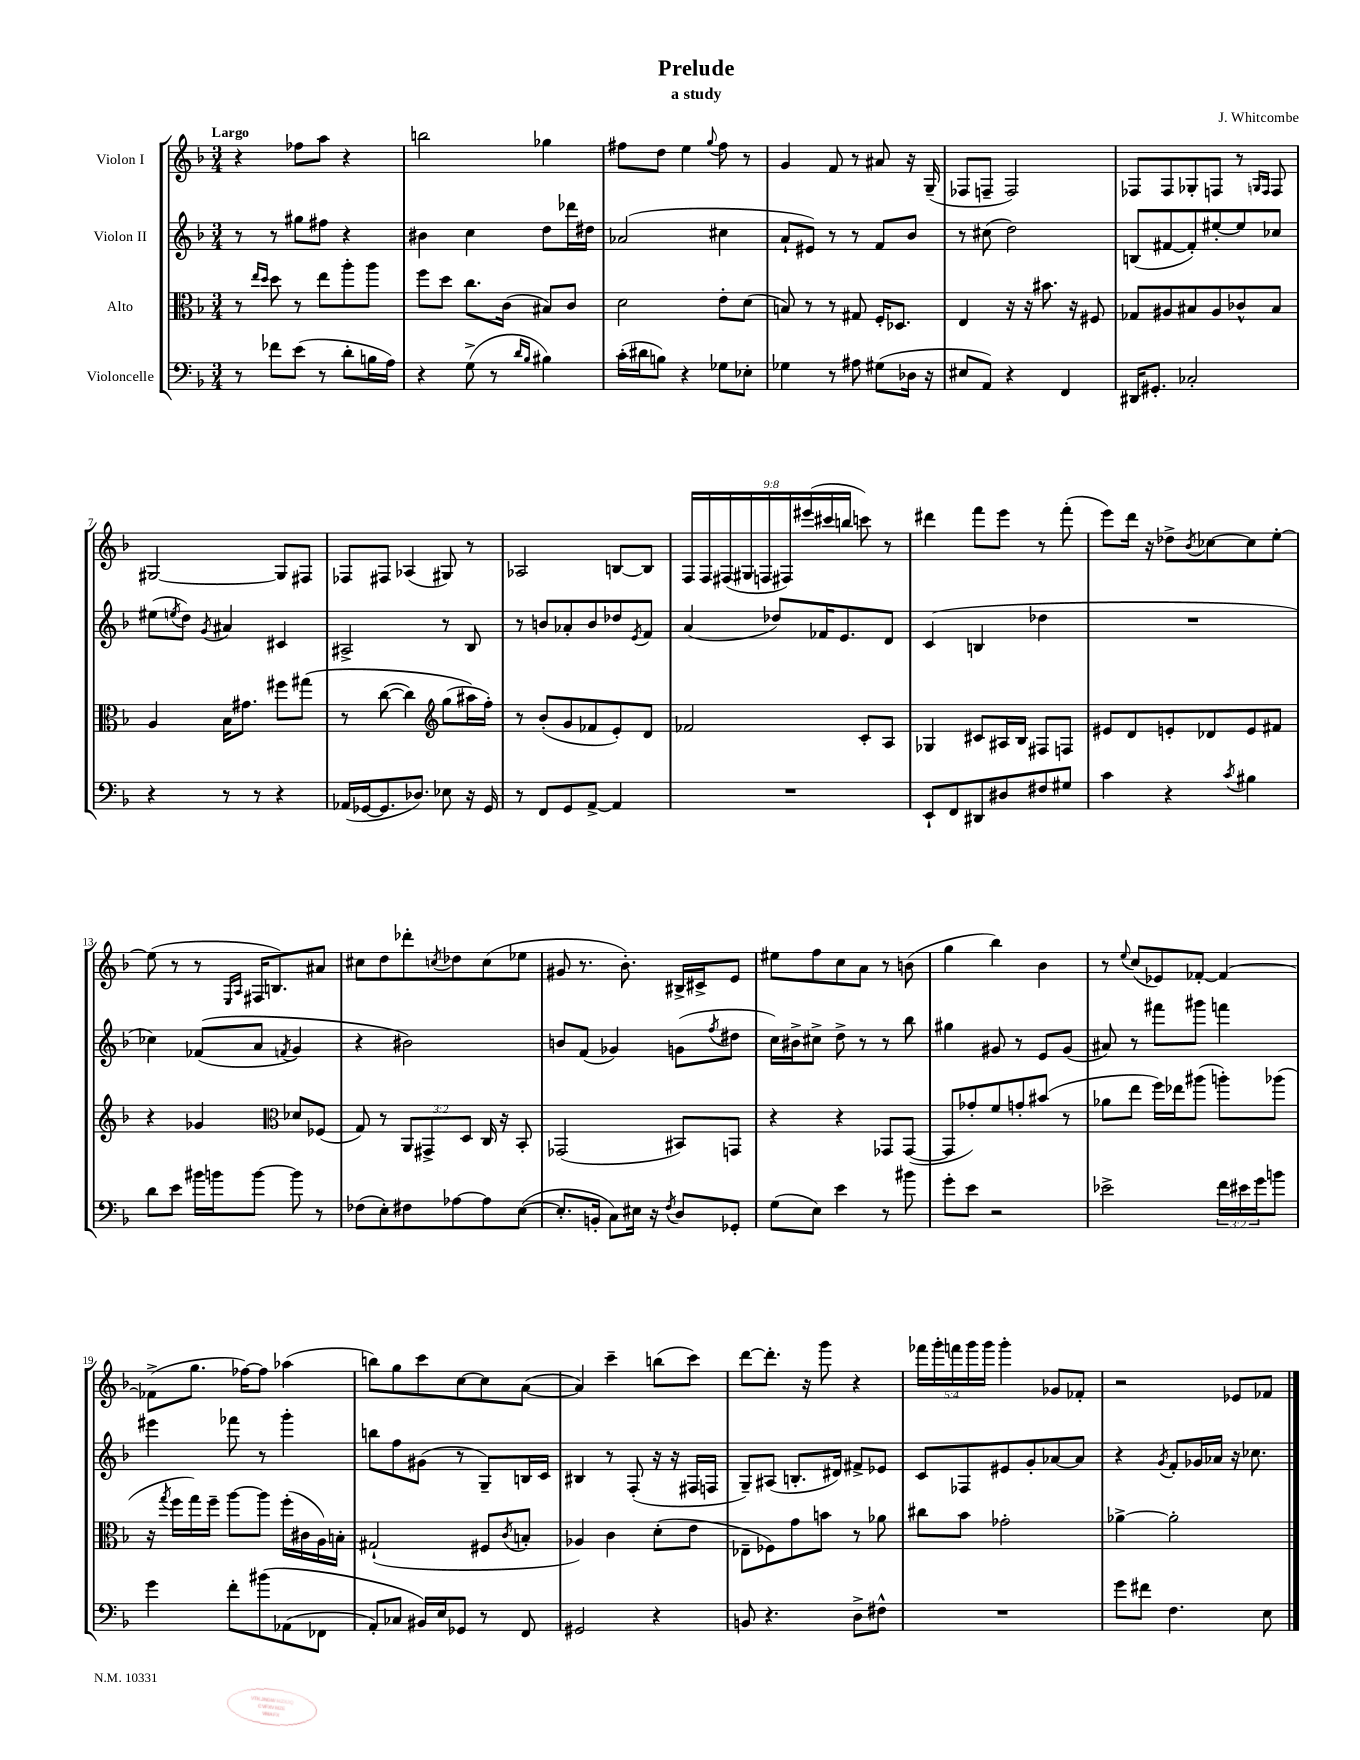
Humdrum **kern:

**kern	**kern	**kern	**kern
*staff4	*staff3	*staff2	*staff1
*clefF4	*clefC3	*clefG2	*clefG2
*k[b-]	*k[b-]	*k[b-]	*k[b-]
*M3/4	*M3/4	*M3/4	*M3/4
8r	8r	8r	4r
.	16qqee	.	.
.	16qqdd	.	.
8f-	8dd	8r	.
(8e	8r	8gg#	8ff-
8r	8ee	8ff#	8aa
8d'	8aa'	4r	4r
16B	8aa	.	.
16A)	.	.	.
=	=	=	=
4r	8ff	4b#	2bb
.	8dd	.	.
(8G^	8.cc	4cc	.
8r	.	.	.
.	(16c	.	.
16qqd	.	.	.
16qqB-	.	.	.
4B#)	8B#)	8dd	4gg-
.	8c	16ddd-	.
.	.	16dd#	.
=	=	=	=
(16c'	2d	(2a-	8ff#
16d#	.	.	.
8B)	.	.	8dd
4r	.	.	4ee
.	.	.	8qqgg
8G-	8e'	4cc#	8ff#
8E-'	(8d	.	8r
=	=	=	=
4G-	8B)	8a`	4g
.	8r	8e#)	.
8r	8r	8r	8f
8A#	8G#	8r	8r
(8G#	16F'	8f	8a#
.	8.D-	.	.
16D-	.	8b-	16r
16r	.	.	(16G~
=	=	=	=
8E#	4E	8r	8F-
8AA)	.	(8cc#	8F~
4r	16r	2dd)	2F)
.	16r	.	.
.	8.b#	.	.
4FF	.	.	.
.	16r	.	.
.	8F#	.	.
=	=	=	=
16DD#	8G-	(8B	8F-
8.GG#'	.	.	.
.	8A#	[8f#	8F-
2C-'	8B#	8f#'])	8G-'
.	8A#	[8ee#'	8F
.	8c-^^	8ee#]	8r
.	.	.	16qqG
.	.	.	16qqF
.	8B#	8cc-	8F
=	=	=	=
4r	4A	(8ee#	[2G#
.	.	8qee	.
.	.	8dd)	.
.	.	8qg	.
8r	16B-	4a#	.
.	8.g#	.	.
8r	.	.	.
4r	8ff#	4c#	8G#]
.	&(8gg#	.	8F#
=	=	=	=
(16AA-	8r	2A#^	8F-
[16GG-	.	.	.
8.GG-]	([8cc	.	8F#
.	4cc])	.	(4A-
8.D-)	.	.	.
*	*clefG2	*	*
8E-	(8gg	8r	8G#)
16r	16aa#&)	8B-	8r
16GG-	16ff')	.	.
=	=	=	=
8r	8r	8r	2A-
8FF	(8b-'	8b	.
8GG	8g	8a-'	.
[8AA^	8f-	8b	.
4AA]	8e')	8dd-	[8B
.	.	8qe	.
.	8d	8f	8B]
=	=	=	=
2.r	2f-	(4a	18F
.	.	.	18F
.	.	.	(18F#
.	.	.	18G#
.	.	.	18F
.	.	8dd-)	.
.	.	.	18F#)
.	.	.	(18eee#
.	.	16f-	.
.	.	.	18ccc#
.	.	8.e	.
.	.	.	18bb
.	8c'	.	8ccc)
.	8A	8d	8r
=	=	=	=
8EE`	4G-	(4c	4ddd#
8FF	.	.	.
8DD#	8c#	4B	8fff
8D#	16A#	.	8eee
.	16B-	.	.
8F#	8F#	4dd-	8r
8G#	8F	.	(8fff'
=	=	=	=
4c	8e#	2.r	8eee)
.	8d	.	16ddd
.	.	.	16r
4r	8e'	.	8dd-^
.	.	.	8qb-
.	8d-	.	[8cc-
8qc	.	.	.
4B#	8e	.	8cc-]
.	8f#	.	[8ee'
=	=	=	=
8d	4r	4cc-)	(8ee]
8e	.	.	8r
16b#	4g-	&((8f-	8r
16b	.	.	.
.	.	.	16qqE
.	.	.	16qqA
[8b	.	8a	16F#
.	.	.	8.B)
*	*clefC3	*	*
.	.	8qf	.
8b]	8d-	4g)	.
8r	(8F-	.	8a#
=	=	=	=
(8F-	8G)	4r	8cc#
8E')	8r	.	8dd
8F#	12AA	2b#&)	8ddd-'
.	12GG#^	.	.
.	.	.	8qcc
[8A-	.	.	8dd-
.	12D	.	.
8A-]	16C	.	(8cc
.	16r	.	.
([8E	8BB-'	.	8ee-
=	=	=	=
8.E']	(2GG-	8b	8g#
.	.	(8f	8.r
16BB'	.	.	.
8C)	.	4g-)	.
.	.	.	8.b-')
16E#	.	.	.
16r	.	.	.
8qF	.	.	.
8D	8BB#)	(8g	16B#^
.	.	.	16c#^
.	.	8qff	.
8GG-'	8GG	8dd#	8e
=	=	=	=
(8G	4r	16cc)	8ee#
.	.	16b#^	.
8E)	.	8cc#^	8ff
4e	4r	8dd^	8cc
.	.	8r	8a
8r	8GG-	8r	8r
8b#	([8GG-	8bb-	(8b
=	=	=	=
8g'	8GG-]	4gg#	4gg
8e	8g-')	.	.
2r	8f	8g#	4bb-)
.	8g'	8r	.
.	(8b#	8e	4b-
.	8r	(8g#	.
=	=	=	=
2e-^	8a-	8a#)	8r
.	.	.	8qqee
.	8ee	8r	(8cc
.	16ff)	8fff#	8e-)
.	16ee-	.	.
.	(8aa#	8ggg#	[8f-'
24f	8aa')	4fff	4f-_
24e#	.	.	.
24g	.	.	.
8b	(8aa-	.	.
=	=	=	=
4g	16r	4eee#	(8f-^]
.	8qgg	.	.
.	16ff	.	.
.	16gg)	.	8.gg
.	16ff~	.	.
8f'	[8aa	8fff-	.
.	.	.	[16ff-)
&(8b#	8aa]	8r	8ff-]
(8AA-	(16ff'	4ggg'	(4aa-
.	16c#	.	.
8FF-	16A)	.	.
.	16B'	.	.
=	=	=	=
8AA')	(2G#`	8bb	8bb)
8C-	.	8ff	8gg
16BB#&)	.	(8g#	8ccc
16E	.	.	.
8GG-	.	8r	[8cc
8r	8F#	8G~)	8cc]
.	8qc	.	.
8FF	8B'	16B	([8a
.	.	16c	.
=	=	=	=
2GG#	4A-)	4B#	4a])
.	4c	8r	4ccc~
.	.	(8F'	.
4r	(8d'	16r	(8bb
.	.	16r	.
.	8e	16F#	8ccc)
.	.	16F	.
=	=	=	=
8BB	8E-~	8G~)	[8ddd
4.r	8F-)	(8A#	8.ddd']
.	8g	8.B'	.
.	.	.	16r
.	8b	.	8ggg
.	.	16d#)	.
8D^	8r	8f#^	4r
8F#^^	8a-	8e-	.
=	=	=	=
2.r	8cc#	8c	20fff-
.	.	.	20ggg'
.	.	.	20fff
.	8b-	8F-	.
.	.	.	20ggg
.	.	.	20ggg
.	2g-'	8e#	4ggg'
.	.	8g'	.
.	.	[8a-	8g-
.	.	8a-]	8f-'
=	=	=	=
8g	[4a-^	4r	2r
8f#	.	.	.
.	.	8qg	.
4.F	2a-']	8f'	.
.	.	16g-	.
.	.	16a-	.
.	.	16r	8e-
.	.	8.cc-	.
8E	.	.	8f-
==	==	==	==
*-	*-	*-	*-
